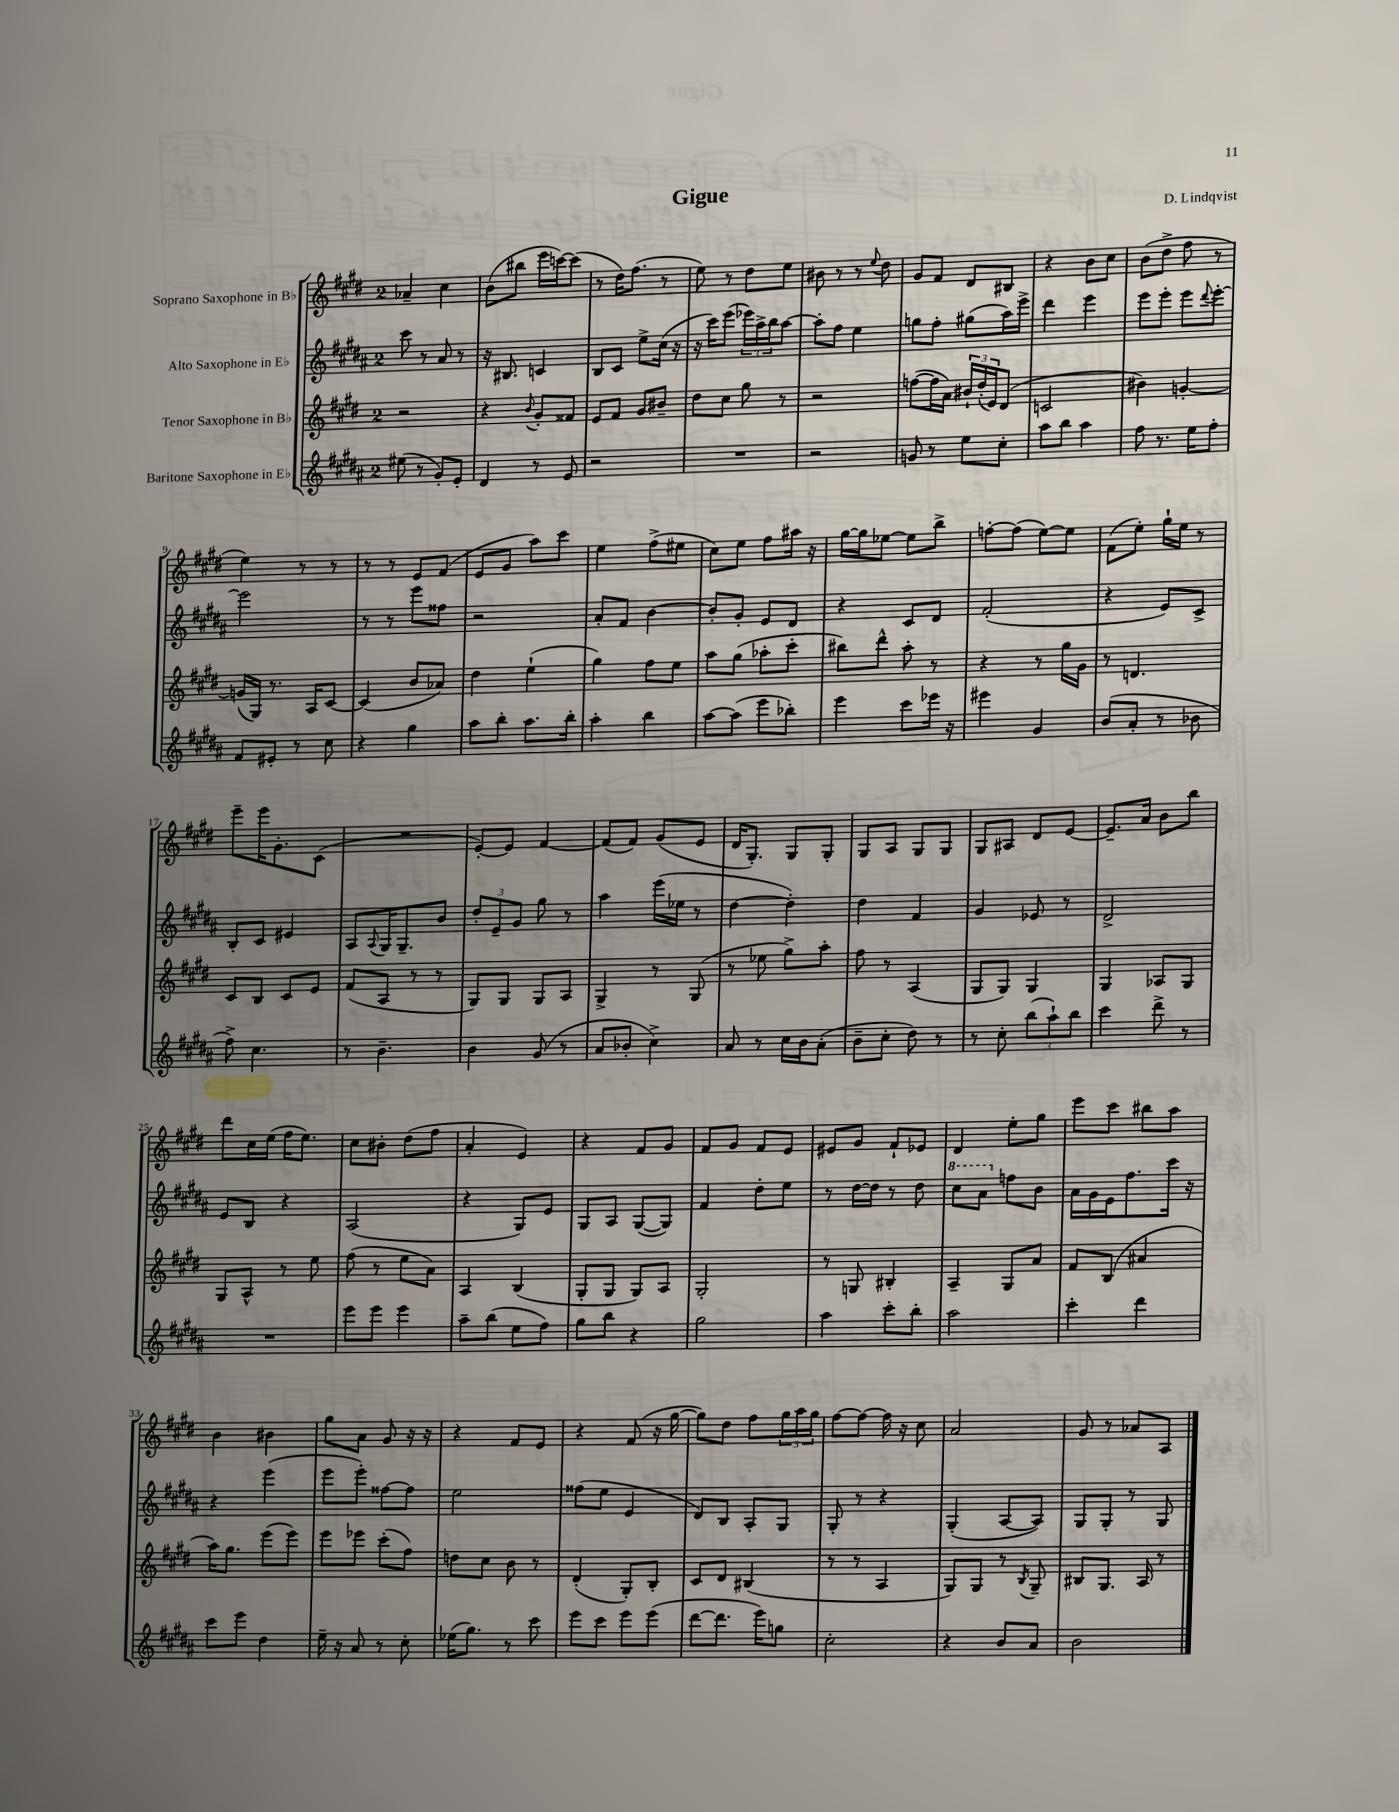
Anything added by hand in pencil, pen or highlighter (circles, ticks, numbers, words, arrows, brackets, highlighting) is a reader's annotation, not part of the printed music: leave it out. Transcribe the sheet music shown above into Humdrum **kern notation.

**kern	**kern	**kern	**kern
*part4	*part3	*part2	*part1
*staff4	*staff3	*staff2	*staff1
*I"Baritone Saxophone in E♭	*I"Tenor Saxophone in B♭	*I"Alto Saxophone in E♭	*I"Soprano Saxophone in B♭
*clefG2	*clefG2	*clefG2	*clefG2
*k[f#c#g#d#a#]	*k[f#c#g#d#]	*k[f#c#g#d#a#]	*k[f#c#g#d#]
*M2/4	*M2/4	*M2/4	*M2/4
=1	=1	=1	=1
(8ee#X\	2r	8ccc#\	4a-X~/
8r	.	8r	.
8g#'/L)	.	8a#/	4cc#\
8e'/J	.	8r	.
=2	=2	=2	=2
4d#/	4r	16r	(8b\L
.	.	8.B#X/	.
.	.	.	8bb#X\J
.	8qqb/	.	.
8r	8g#'/L	4cn/	16eee\LL
.	.	.	[16cccn\J)
8e/	8f##X/J	.	(8ccc\J]
=3	=3	=3	=3
2r	8e/L	8B/L	8r
.	8f#/J	8c#/J	16dd#\KL)
.	.	.	(8.ff#\J
.	8g#/L	8ee^\L	.
.	8b#X~/J	(16cc#\Jk	8r
.	.	16r	.
=4	=4	=4	=4
2r	8dd#\L	16r	8ee\)
.	.	16ccc#\KL)	.
.	8cc#\J	(8eee\J	8r
.	8gg#\	24eee-X\LL)	8dd#\L
.	.	24aa#^\	.
.	.	24bb\J	.
.	8r	[8aa#\J	8ee\J
=5	=5	=5	=5
2r	2r	8aa#'\L]	8b#X\
.	.	8ff#\J	8r
.	.	4ee\	8r
.	.	.	8qqee/
.	.	.	8dd#\
=6	=6	=6	=6
8gn/	([8ffn\L	8ggn\L	8g#/L
8r	16ff\L]	8ff#'\J	8f#/J
.	16a\JJ)	.	.
8ee\L	24b#X`/LL	(8gg#X\L	8d#/L
.	(24dd#'/	.	.
.	24e/J)	.	.
8cc#'\J	(8d#/J	16aa#\L)	8B#X/J
.	.	16eee^\JJ	.
=7	=7	=7	=7
8aa#\L	2cn/	4ddd#\	4r
8bb\J	.	.	.
4aa#\	.	4eee\	8b\L
.	.	.	8cc#\J
=8	=8	=8	=8
8ff#\	4b#X\)	8eee\L	(8b\L
8.r	.	8eee'\J	8dd#^\J
.	[4gn'/	8eee\L	8ff#\
16ee\KL	.	.	.
.	.	8qqddd#/	.
8ff#'\J	.	[8eee'\J	8r
!!LO:LB:g=z
=9	=9	=9	=9
8f#/L	(16gn/LL]	2eee\]	4ee\)
.	16G#/JJ)	.	.
8e#X'/J	8.r	.	.
8r	.	.	8r
.	16A/KL	.	.
8cc#\	[8c#/J	.	8r
=10	=10	=10	=10
4r	(4c#/]	8r	8r
.	.	8r	8r
4gg#\	8b/L	8eee\L	8e/L
.	8a-X/J)	8ff##X\J	(8f#/J
=11	=11	=11	=11
8aa#\L	4dd#\	2r	8e/L
8bb'\J	.	.	8g#/J
8.aa#\L	(4ee`\	.	8aa\L)
.	.	.	8ccc#\J
16bb'\Jk	.	.	.
=12	=12	=12	=12
4aa#'\	4gg#\)	8a#'/L	4ee\
.	.	8f#/J	.
4bb\	8ff#\L	[4b\	(8ff#^\L
.	8ee\J	.	8ee#X\J
=13	=13	=13	=13
[8aa#\L	8aa\L	8b'/L]	8cc#\L)
(8aa#\J]	(8gg#\J	8g#'/J	8ee\J
8eee\L	8aa-X'\L	8e/L	8ff#\L
8bb-X'\J)	8ccc#'\J	8d#/J	16aa#X\Jk
.	.	.	16r
=14	=14	=14	=14
4eee\	8bb#X\L)	4r	[16gg#\LL
.	.	.	16gg#\J]
.	8ddd#^^\J	.	[8ee-X\J
8ccc#\L	8aa'\	8c#/L	8ee-\L]
16eee-X\Jk	8r	8d#/J	8bb^\J
16r	.	.	.
=15	=15	=15	=15
4eee#X\	4r	(2f#'/	[8ffn'\L
.	.	.	(8ff\J]
4g#/	8r	.	[8ee\L)
.	16gg#\LL	.	8ee\J]
.	16g#\JJ	.	.
=16	=16	=16	=16
(8b/L	8r	4r	(8f#\L
8a#'/J	4.dn/	.	8ee'\J)
8r	.	8e/L)	16gg#`\LL
.	.	.	16ee\JJ
8b-X\	.	8c#^/J	8r
!!LO:LB:g=z
=17	=17	=17	=17
8ff#^\)	8c#/L	8B'/L	8eee~\L
4.cc#\	8B/J	8c#/J	16eee\K
.	.	.	8.g#'\
.	8c#/L	4e#X/	.
.	8e/J	.	(8c#\J
=18	=18	=18	=18
8r	(8f#/L	8A#/L	2r
.	.	8qqA#/	.
4.b~\	8A/J	16G#/K	.
.	.	8.G#~/	.
.	8r	.	.
.	8r	8b/J	.
=19	=19	=19	=19
4b\	8G#/L)	12dd#'/L	[8e'/L)
.	.	12e~/	.
.	8G#/J	.	8e/J]
.	.	12g#/J	.
(8g#/	8G#/L	8gg#\	[4f#/
8r	8A/J	8r	.
=20	=20	=20	=20
8a#/L	4G#^/	4aa#\	(8f#/L]
8b-X'/J	.	.	8f#/J)
4cc#^\)	8r	(16eee\LL	(8g#/L
.	.	16ee-X\JJ	.
.	(8G#/	8r	8e/J
=21	=21	=21	=21
8a#/	8r	[4dd#\	16d#/KL
.	.	.	8.G#'/J)
8r	8ee-X\	.	.
16cc#\LL	8gg#^\L)	4dd#'\])	8G#/L
16b\J	.	.	.
(8a#'\J	8aa'\J	.	8G#'/J
=22	=22	=22	=22
8b~\L	8ff#\	4dd#\	8G#/L
8cc#'\J	8r	.	8A/J
8dd#\)	(4A/	4f#/	8G#/L
8r	.	.	8G#/J
=23	=23	=23	=23
8r	8G#/L	4g#/	8G#/L
8cc#'\	8G#/J)	.	8A#X/J
(12bb\L	4G#/	8e-X/	8d#/L
12aa#`\)	.	.	.
.	.	8r	[8e/J
12bb\J	.	.	.
=24	=24	=24	=24
4ccc#\	4G#/	2d#^/	8.e~/L]
.	.	.	16a/Jk
8ddd#^\	8A-X/L	.	8b\L
8r	8G#/J	.	8bb\J
!!LO:LB:g=z
=25	=25	=25	=25
2r	8G#/L	8e/L	8ddd#\L
.	8A^^/J	8B/J	16cc#\L
.	.	.	(16ee\JJ
.	8r	4r	16ff#\KL
.	.	.	8.ee\J)
.	8ee\	.	.
=26	=26	=26	=26
8eee\L	(8ff#\	(2A#/	8cc#\L
8eee\J	8r	.	8b#X'\J
4eee\	8ee\L	.	(8dd#\L
.	8a\J)	.	8ff#\J
=27	=27	=27	=27
8aa#~\L	4A/	4r	4a'/
(8bb\J	.	.	.
8ee\L	(4B/	8G#/L)	4e/)
8ff#\J)	.	8e/J	.
=28	=28	=28	=28
8gg#\L	8G#'/L	8G#/L	4r
8bb\J	8G#/J	8A#/J	.
4r	8G#/L)	([8G#/L	8f#/L
.	8A/J	8G#/J])	8g#/J
=29	=29	=29	=29
2gg#\	2G#'/	4f#/	8f#/L
.	.	.	8g#/J
.	.	8dd#'\L	8f#/L
.	.	8ee\J	8e/J
=30	=30	=30	=30
4aa#\	8r	8r	8e#X/L
.	8Gn/	[16dd#\LL	8g#/J
.	.	16dd#\JJ]	.
8ccc#'\L	4B#X'/	8r	8f#`/L
8bb'\J	.	8dd#\	8e-X/J
=31	=31	=31	=31
*	*	*8va	*
2aa#\	4A~/	8ccc#\L	4d#/
.	.	8aa#\J	.
*	*	*X8va	*
.	8G#/L	8ffn\L	8ee'\L
.	8a/J	8b\J	8gg#\J
=32	=32	=32	=32
4ccc#'\	8f#/L	16a#\LL	8eee\L
.	.	16g#\	.
.	(8B/J	16e\J	8ccc#\J
.	.	8.ff#\	.
4ddd#\	4a#X/	.	8bb#X\L
.	.	16ccc#\Jk	8aa\J
.	.	16r	.
!!LO:LB:g=z
=33	=33	=33	=33
8ccc#\L	16aa\KL)	4r	4b\
.	8.gg#\J	.	.
8eee\J	.	.	.
4dd#\	(8eee\L	(4eee\	4b#X\
.	8eee\J)	.	.
=34	=34	=34	=34
16ee~\	8eee\L	8eee\L	8gg#\L
16r	.	.	.
8a#/	8eee-X\J	8eee'\J)	8a\J
8r	(8ccc#'\L	[8ff##X\L	8g#/
8cc#'\	8ff#\J)	8ff##\J]	16r
.	.	.	16r
=35	=35	=35	=35
(16ee-X\KL	8ddn\L	2ee\	4r
8.gg#\J)	.	.	.
.	8cc#\J	.	.
8r	8b\	.	8f#/L
8ccc#\	8r	.	8e/J
=36	=36	=36	=36
8eee\L	(4d#'/	(8ff##X\L	4r
8ccc#\J	.	8ee\J	.
8eee\L	8G#'/L)	4e/	(8f#/
(8eee\J	8B'/J	.	16r
.	.	.	[16gg#\
=37	=37	=37	=37
[8ddd#\L	8c#/L	8d#/L)	8gg#\L])
8.ddd#\J]	8d#/J	8B/J	8dd#\J
.	(4B#X/	8A#'/L	8ff#\L
16eee\KL)	.	.	.
8ggn\J	.	8G#/J	24gg#\L
.	.	.	24aa\
.	.	.	24gg#\JJ
=38	=38	=38	=38
2cc#'\	8r	8G#'/	[8ff#\L
.	8r	8r	8ff#\J_
.	4A/	4r	16ff#\]
.	.	.	16r
.	.	.	8cc#\
=39	=39	=39	=39
4r	8G#/L)	(4G#'/	2a/
.	8G#/J	.	.
8b/L	8r	[8A#/L	.
.	8qB/	.	.
8a#/J	8G#~/	8A#/J])	.
=40	=40	=40	=40
2b\	8B#X/L	8G#/L	8g#/
.	8.G#/J	8G#'/J	8r
.	.	8r	8a-X/L
.	16A/	.	.
.	8r	8G#/	8A/J
==	==	==	==
*-	*-	*-	*-
